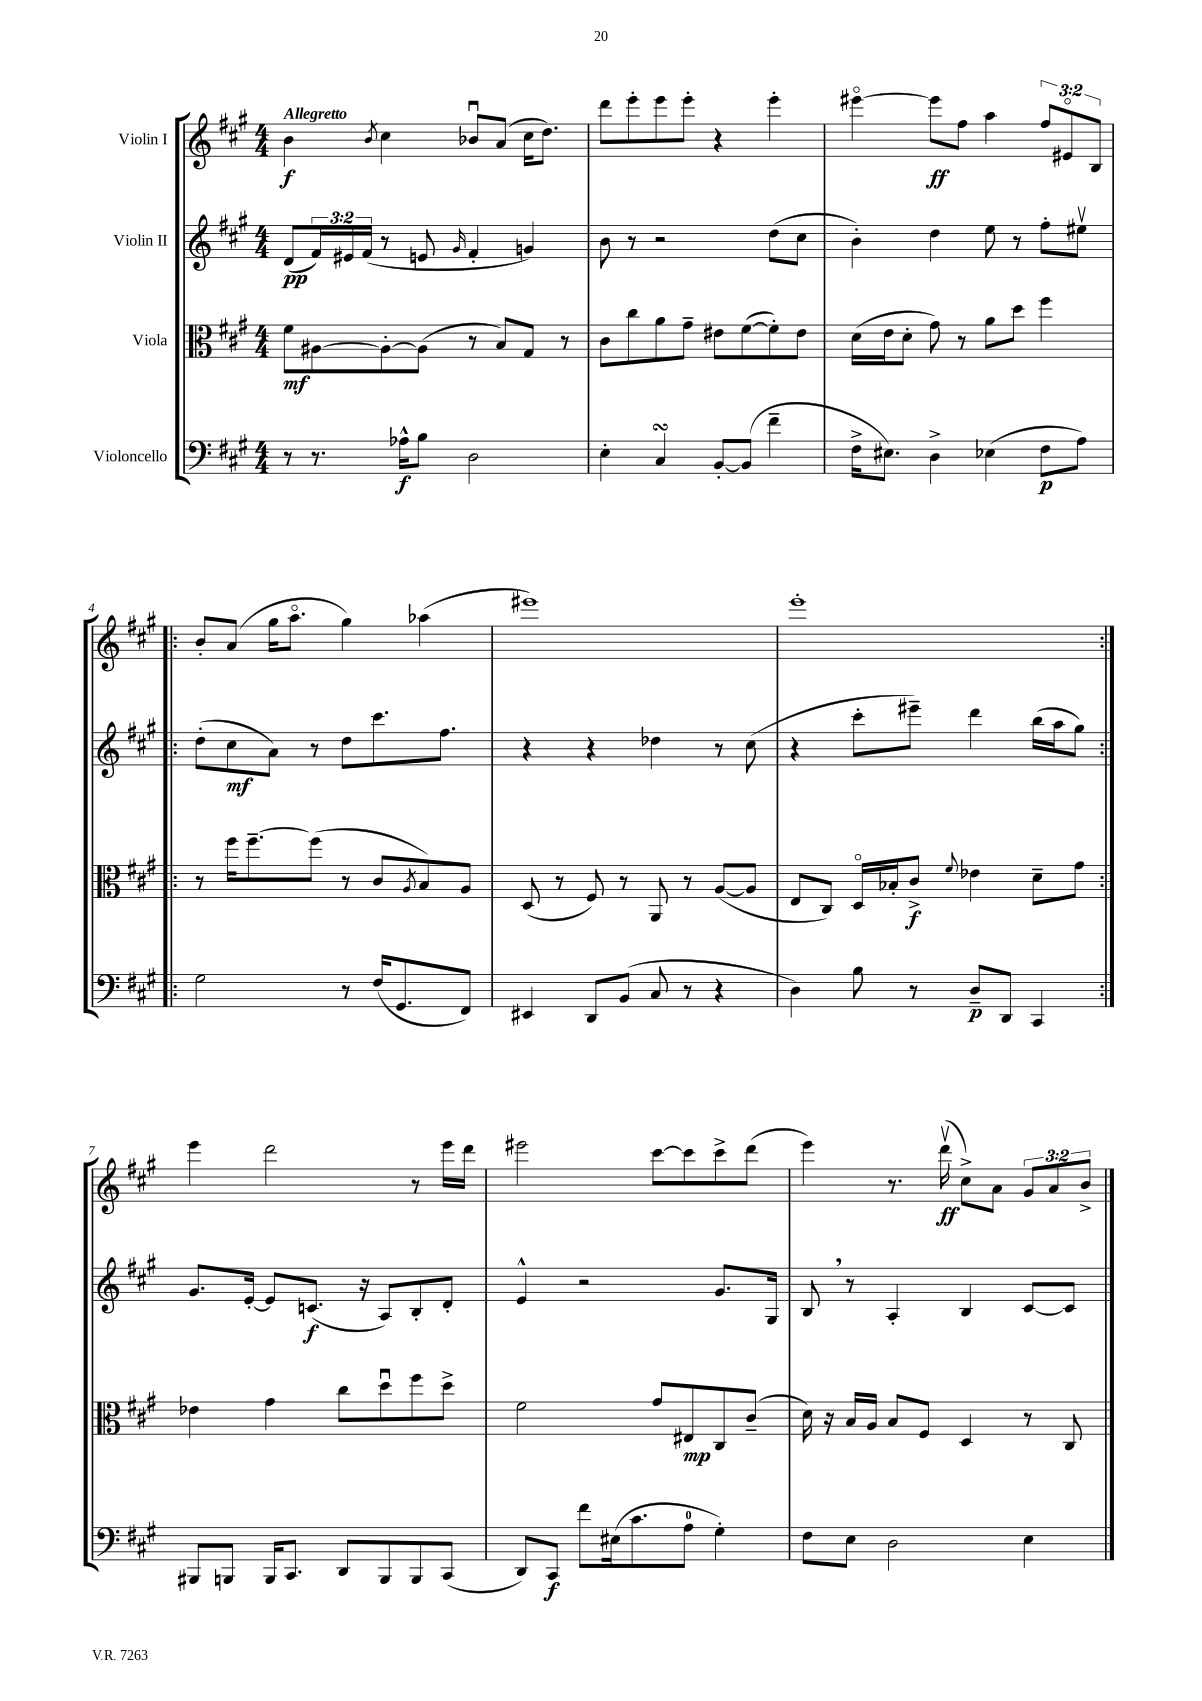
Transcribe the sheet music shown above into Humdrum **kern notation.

**kern	**kern	**kern	**kern
*staff4	*staff3	*staff2	*staff1
*clefF4	*clefC3	*clefG2	*clefG2
*k[f#c#g#]	*k[f#c#g#]	*k[f#c#g#]	*k[f#c#g#]
*M4/4	*M4/4	*M4/4	*M4/4
8r	8f#	(8d	4b
8.r	[8A#	24f#)	.
.	.	24e#	.
.	.	(24f#	.
.	.	.	8qb
.	8A#'_	8r	4cc#
16A-^^	.	.	.
8B	(8A#]	8e	.
.	.	16qqg#	.
2D	8r	4f#'	8b-u
.	8B)	.	(8a
.	8G#	4g)	16cc#
.	.	.	8.dd)
.	8r	.	.
=	=	=	=
4E'	8c#	8b	8ddd
.	8cc#	8r	8eee'
4C#	8a	2r	8eee
.	8g#~	.	8eee'
[8BB'	8e#	.	4r
(8BB]	([8f#	.	.
4f#~	8f#'])	(8dd	4eee'
.	8e#	8cc#	.
=	=	=	=
16F#^	(16d	4b')	[4eee#o
8.E#)	16e	.	.
.	8d'	.	.
4D^	8g#)	4dd	8eee#]
.	8r	.	8ff#
(4E-	8a	8ee	4aa
.	8dd	8r	.
8F#	4ff#	8ff#'	12ff#
.	.	.	12e#o
8A)	.	8ee#v	.
.	.	.	12B
=!|:	=!|:	=!|:	=!|:
2G#	8r	(8dd'	8b'
.	16ff#	8cc#	(8a
.	[8.ff#~	.	.
.	.	8a)	16gg#
.	.	.	8.aao
.	(8ff#]	8r	.
8r	8r	8dd	4gg#)
(16F#	8c#	8.ccc#	.
8.GG#	.	.	.
.	8qA	.	.
.	8B)	.	(4aa-
.	.	8.ff#	.
8FF#)	8A	.	.
=	=	=	=
4EE#	(8D	4r	1eee#)
.	8r	.	.
8DD	8F#)	4r	.
(8BB	8r	.	.
8C#	8AA	4dd-	.
8r	8r	.	.
4r	([8A	8r	.
.	8A]	(8cc#	.
=	=	=	=
4D)	8E	4r	1eee'
.	8C#)	.	.
8B	16Do	8ccc#'	.
.	16B-'	.	.
8r	8c#^	8eee#~)	.
.	8qqf#	.	.
8D~	4e-	4ddd	.
8DD	.	.	.
4CC#	8d~	(16bb	.
.	.	16aa	.
.	8g#	8gg#)	.
=:|!	=:|!	=:|!	=:|!
8BBB#	4e-	8.g#	4eee
8BBB	.	.	.
.	.	[16e'	.
16BBB	4g#	8e]	2ddd
8.CC#	.	.	.
.	.	(8.c	.
8DD	8cc#	.	.
.	.	16r	.
8BBB	8ddu	8A)	.
8BBB	8ff#	8B'	8r
(8CC#	8dd^	8d'	16eee
.	.	.	16ddd
=	=	=	=
8DD)	2f#	4e^^	2eee#
8CC#	.	.	.
8f#	.	2r	.
(16E#	.	.	.
8.c#	.	.	.
.	8g#	.	[8ccc#
8A	8E#	.	8ccc#]
4G#')	8C#	8.g#	8ccc#^
.	(8c#~	.	(8ddd
.	.	16G#	.
=	=	=	=
8F#	16d)	8B	4eee)
.	16r	.	.
8E	16B	8r	.
.	16A	.	.
2D	8B	4A'	8.r
.	8F#	.	.
.	.	.	(16dddv
.	4D	4B	8cc#^)
.	.	.	8a
4E	8r	[8c#	12g#
.	.	.	12a
.	8C#	8c#]	.
.	.	.	12b^
==	==	==	==
*-	*-	*-	*-
